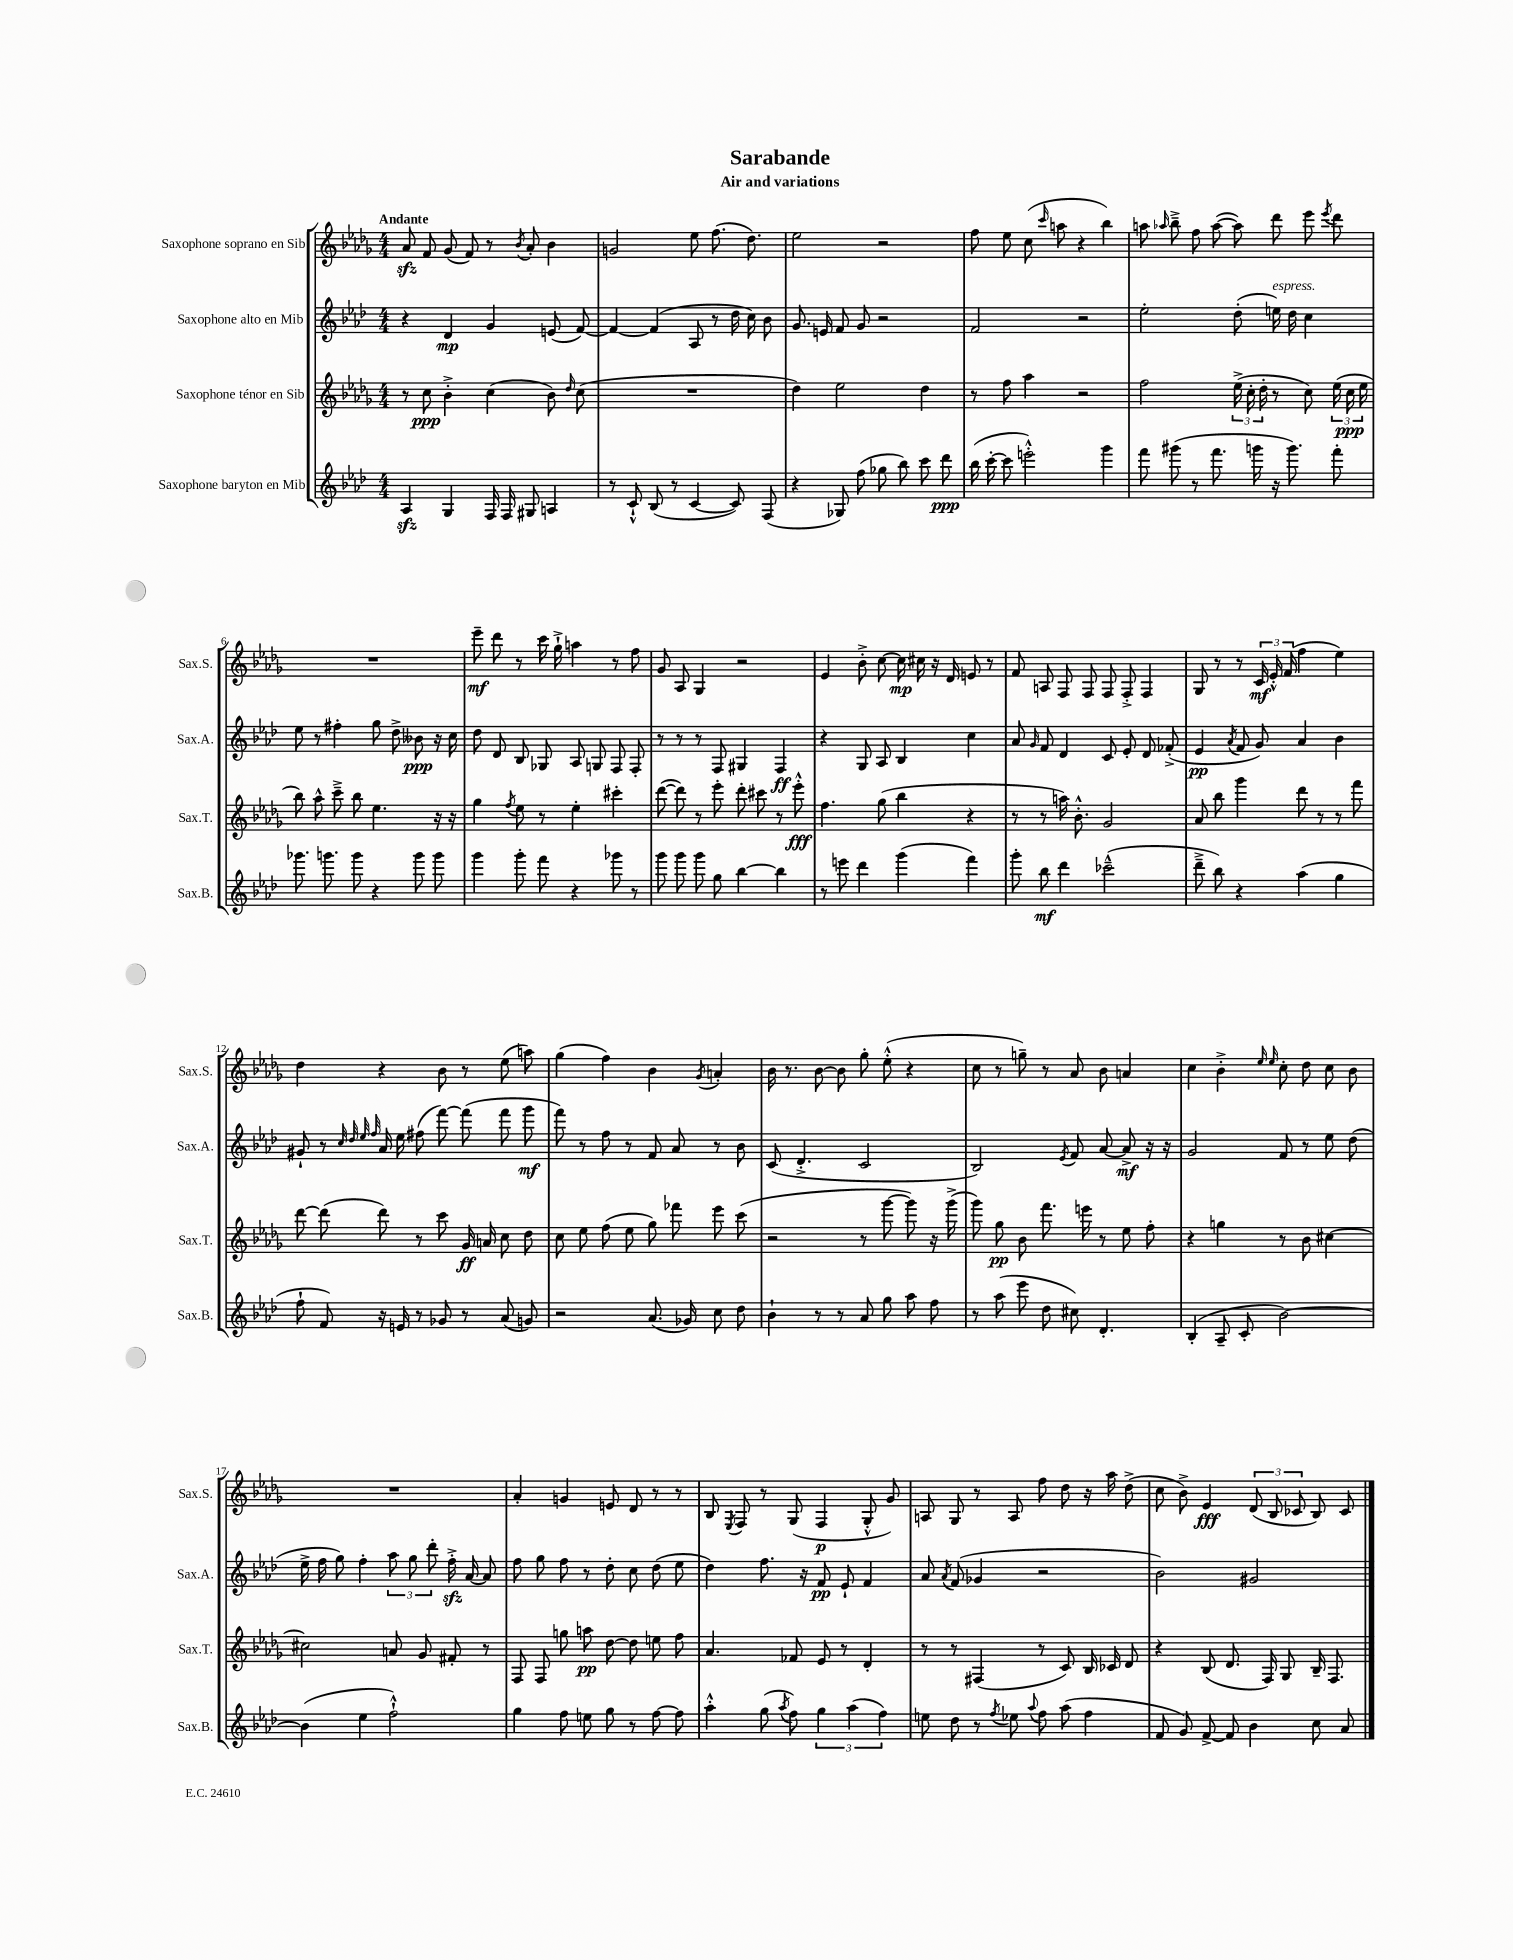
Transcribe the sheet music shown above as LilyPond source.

\header { title = "Sarabande" subtitle = "Air and variations" }
<<
\new StaffGroup <<
\new Staff = "s0" \with { instrumentName = "Saxophone soprano en Sib" shortInstrumentName = "Sax.S." } {
    \clef treble \key des \major \numericTimeSignature \time 4/4 \tempo "Andante"
    \autoBeamOff aes'8\sfz f'8 ges'8( f'8) r8 \acciaccatura { bes'8 } aes'8-. bes'4 |
    g'2 ees''8 f''8.( des''8.) |
    ees''2 r2 |
    f''8 ees''8 c''8( \grace { c'''16 } a''8 r4 bes''4) |
    a''8 \grace { aes''16 } bes''8---> f''8 aes''8~( aes''8) des'''8 ees'''8 \acciaccatura { ees'''8 } des'''8 |
    R1 |
    ees'''8--\mf des'''8 r8 c'''16 ges''16-!-> a''4 r8 f''8 |
    ges'8 aes8 ges4 r2 |
    ees'4 bes'8-.-> c''8~ c''16\mp cis''16 r16 des'16 e'8 r8 |
    f'8 a8 f8 f8 f8 f8-.-> f4 |
    ges8 r8 r8 \tuplet 3/2 { c'16\mf ees'16-.-^ f'16( } f''4 ees''4) |
    des''4 r4 bes'8 r8 ees''8( a''8) |
    ges''4( f''4) bes'4 \acciaccatura { ges'8 } a'4-. |
    bes'16 r8. bes'8~ bes'8 ges''8-. ees''8-.-^( r4 |
    c''8 r8 g''8--) r8 aes'8 bes'8 a'4 |
    c''4 bes'4-.-> \grace { ees''16 ees''16 } c''8-. des''8 c''8 bes'8 |
    R1 |
    aes'4-. g'4 e'8 des'8 r8 r8 |
    bes8 \acciaccatura { ees8 } f8 r8 ges8( f4\p ges8-.-^ ges'8) |
    a8 ges8 r8 a8 f''8 des''8 r16 aes''16 des''8->( |
    c''8 bes'8->) ees'4\fff \tuplet 3/2 { des'8( bes8 ces'8 } bes8) ces'8 \bar "|." |
}
\new Staff = "s1" \with { instrumentName = "Saxophone alto en Mib" shortInstrumentName = "Sax.A." } {
    \clef treble \key aes \major \numericTimeSignature \time 4/4
    \autoBeamOff r4 des'4\mp g'4 e'8( f'8~) |
    f'4~ f'4( aes8 r8 des''16 c''16) bes'8 |
    g'8. e'16 f'8 g'8 r2 |
    f'2 r2 |
    ees''2-. des''8-.( e''16^\markup { \italic "espress." }) des''16 c''4 |
    ees''8 r8 fis''4-. g''8 des''8-> beses'8\ppp r16 c''16 |
    des''8 des'8 bes8 ges8 aes8 g8 f8 f8-. |
    r8 r8 r8 f8 gis4 f4\ff |
    r4 g8 aes8 bes4 c''4 |
    aes'8 \grace { g'16 } f'8 des'4 c'8 ees'8-. des'8 fes'8-.->( |
    ees'4\pp \acciaccatura { aes'8 } f'8 g'8) aes'4 bes'4 |
    gis'8-! r8 \grace { c''32 des''32 ees''32 f''32 } aes'16 ees''16 fis''8( f'''8~) f'''8( f'''8 g'''8\mf |
    f'''8) r8 f''8 r8 f'8 aes'8 r8 bes'8 |
    c'8( des'4.-.-> c'2 |
    bes2) \acciaccatura { ees'8 } f'8 aes'8~ aes'8->\mf r16 r16 |
    g'2 f'8 r8 ees''8 des''8( |
    ees''16-> f''16 g''8) f''4-. \tuplet 3/2 { aes''8 g''8 des'''8-. } f''16-.->\sfz aes'16~ aes'8 |
    f''8 g''8 f''8 r8 des''8-. c''8 des''8( ees''8 |
    des''4) f''8. r16 f'8\pp ees'8-! f'4 |
    aes'8 \acciaccatura { aes'8 } f'8( ges'4 r2 |
    bes'2) gis'2 \bar "|." |
}
\new Staff = "s2" \with { instrumentName = "Saxophone ténor en Sib" shortInstrumentName = "Sax.T." } {
    \clef treble \key des \major \numericTimeSignature \time 4/4
    \autoBeamOff r8 c''8\ppp bes'4-.-> c''4( bes'8) \grace { des''16 } c''8( |
    R1 |
    des''4) ees''2 des''4 |
    r8 f''8 aes''4 r2 |
    f''2 \tuplet 3/2 { ees''16->( c''16-. des''16-. } r8 c''8) \tuplet 3/2 { ees''16( c''16\ppp ees''16 } |
    bes''8) aes''8-^ c'''8---> bes''8 ees''4. r16 r16 |
    ges''4 \acciaccatura { f''8 } ees''8 r8 ees''4-. cis'''4-. |
    des'''8~( des'''8) r8 ees'''8-. des'''8-. cis'''8 r8 ees'''8-.-^\fff |
    f''4. ges''8( bes''4 r4 |
    r8 r8 a''16) bes'8.-.-^ ges'2 |
    aes'8 bes''8 ges'''4 des'''8 r8 r8 f'''8 |
    des'''8~ des'''8( des'''8) r8 c'''8 ges'16\ff a'16 c''8 des''8 |
    c''8 ees''8 f''8( ees''8 ges''8) fes'''8 ees'''8 c'''8( |
    r2 r8 ges'''8~ ges'''8) r16 ges'''16->( |
    ges'''8) ges''8\pp bes'8 f'''8. e'''16 r8 ees''8 f''8-. |
    r4 g''4 r8 bes'8 cis''4~ |
    cis''2 a'8 ges'8 fis'8-. r8 |
    f8 f8 g''8 a''8\pp des''8~ des''8 e''8 f''8 |
    aes'4. fes'8 ees'8 r8 des'4-. |
    r8 r8 fis4( r8 c'8) bes16 ces'16 des'8 |
    r4 bes8( des'8. f16) ges8 bes16-- f8. \bar "|." |
}
\new Staff = "s3" \with { instrumentName = "Saxophone baryton en Mib" shortInstrumentName = "Sax.B." } {
    \clef treble \key aes \major \numericTimeSignature \time 4/4
    \autoBeamOff aes4\sfz g4 f16 f16 gis8 a4 |
    r8 c'8-!-^ bes8( r8 c'4~ c'8) f8( |
    r4 ges8) f''8( ges''8 bes''8) c'''8 des'''8\ppp |
    bes''16( c'''16~-. c'''8 e'''2-.-^) g'''4 |
    f'''8 gis'''8( r8 f'''8. g'''16 r16 g'''8.) f'''8-. |
    ges'''8. g'''8. g'''8 r4 g'''8 g'''8 |
    g'''4 g'''8-. f'''8 r4 ges'''8 r8 |
    g'''8 g'''8 g'''8 g''8 bes''4~ bes''4 |
    r8 e'''8 des'''4 g'''4( f'''4) |
    g'''8-. bes''8\mf des'''4 ces'''2---^( |
    des'''8---> bes''8) r4 aes''4( g''4 |
    f''8-! f'8) r16 e'16 r8 ges'8 r8 aes'8( g'8) |
    r2 aes'8.( ges'16) c''8 des''8 |
    bes'4-! r8 r8 aes'8 g''8 aes''8 f''8 |
    r8 aes''8( ees'''8 des''8 cis''8) des'4.-. |
    bes4-.( aes8-- c'8-. bes'2~) |
    bes'4( ees''4 f''2-!-^) |
    g''4 f''8 e''8 g''8 r8 f''8~ f''8 |
    aes''4-.-^ g''8( \acciaccatura { aes''8 } f''8) \tuplet 3/2 { g''4 aes''4( f''4) } |
    e''8 des''8 r8 \acciaccatura { f''8 } ees''8 \appoggiatura { aes''8 } f''8 aes''8( f''4 |
    f'8 g'8) f'8~-> f'8 bes'4 c''8 aes'8 \bar "|." |
}
>>
>>
